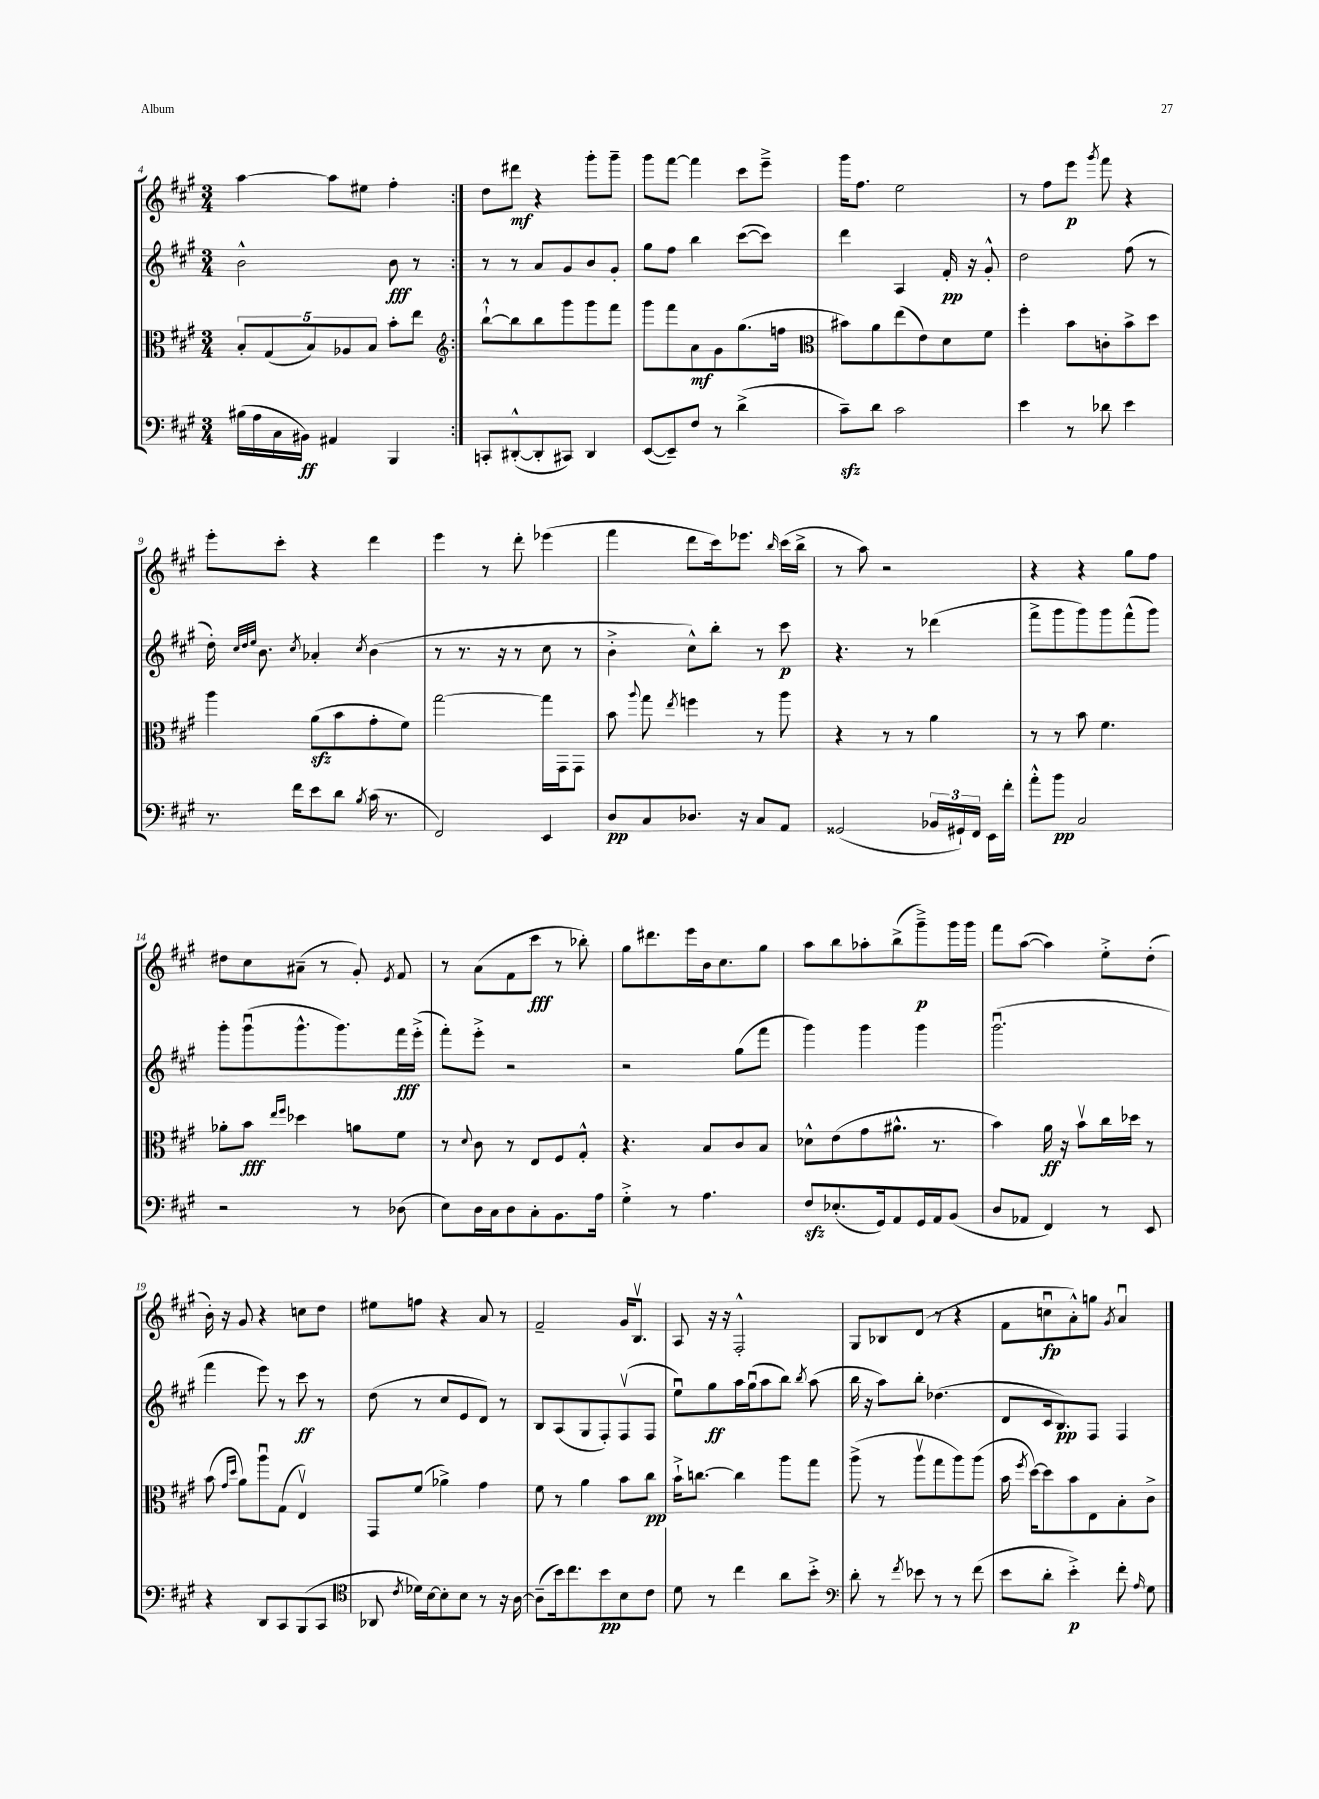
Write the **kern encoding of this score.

**kern	**dynam	**kern	**dynam	**kern	**dynam	**kern	**dynam
*part4	*part4	*part3	*part3	*part2	*part2	*part1	*part1
*staff4	*staff4	*staff3	*staff3	*staff2	*staff2	*staff1	*staff1
*clefF4	*	*clefC3	*	*clefG2	*	*clefG2	*
*k[f#c#g#]	*	*k[f#c#g#]	*	*k[f#c#g#]	*	*k[f#c#g#]	*
*M3/4	*	*M3/4	*	*M3/4	*	*M3/4	*
=4	=4	=4	=4	=4	=4	=4	=4
(16B#X\LL	.	10B'/L	.	2b^^\	.	[4aa\	.
16A\	.	.	.	.	.	.	.
.	.	(10G#/	.	.	.	.	.
16C#\	.	.	.	.	.	.	.
16BB#X\JJ)	ff	.	.	.	.	.	.
.	.	10B/)	.	.	.	.	.
4AA#X/	.	.	.	.	.	8aa\L]	.
.	.	10A-X/	.	.	.	.	.
.	.	.	.	.	.	8ee#X\J	.
.	.	10B/J	.	.	.	.	.
4BBB/	.	8b'\L	.	8b\	fff	4ff#'\	.
.	.	8ee\J	.	8r	.	.	.
=5:|!	=5:|!	=5:|!	=5:|!	=5:|!	=5:|!	=5:|!	=5:|!
*	*	*clefG2	*	*	*	*	*
8CCn'/L	.	[8bb`^^\L	.	8r	.	8dd\L	.
([8DD#X'^^/	.	8bb\]	.	8r	.	8ddd#X\J	mf
8DD#'/]	.	8bb\	.	8a/L	.	4r	.
8CC#X/J)	.	8ggg#\	.	8g#/	.	.	.
4DD#/	.	8ggg#\	.	8b/	.	8ggg#'\L	.
.	.	8fff#\J	.	8g#'/J	.	8ggg#~\J	.
=6	=6	=6	=6	=6	=6	=6	=6
([8EE/L	.	8ggg#\L	.	8gg#\L	.	8ggg#\L	.
8EE~/])	.	8fff#\	.	8ff#\J	.	[8fff#\J	.
8F#/J	.	8a\	mf	4bb\	.	4fff#\]	.
8r	.	8g#\	.	.	.	.	.
(4d^\	.	(8.gg#\	.	([8ccc#\L	.	8ccc#\L	.
.	.	.	.	8ccc#\J])	.	8eee~^\J	.
.	.	16ffn\Jk	.	.	.	.	.
=7	=7	=7	=7	=7	=7	=7	=7
*	*	*clefC3	*	*	*	*	*
8c#zz~\L)	.	8b#X\L)	.	4ddd\	.	16ggg#\KL	.
.	.	.	.	.	.	8.ff#\J	.
8d\J	.	8a\	.	.	.	.	.
2c#\	.	(8ee\	.	4A/	.	2ee\	.
.	.	8e\)	.	.	.	.	.
.	.	8d\	.	16f#'/	pp	.	.
.	.	.	.	16r	.	.	.
.	.	8f#\J	.	8g#'^^/	.	.	.
=8	=8	=8	=8	=8	=8	=8	=8
4e\	.	4ff#'\	.	2dd\	.	8r	.
.	.	.	.	.	.	8ff#\L	.
8r	.	8b\L	.	.	.	8eee\J	p
.	.	.	.	.	.	8qggg#/	.
8d-X\	.	8cn'\	.	.	.	8fff#\	.
4e\	.	8b^\	.	(8ff#\	.	4r	.
.	.	8dd\J	.	8r	.	.	.
!!LO:LB:g=z
=9	=9	=9	=9	=9	=9	=9	=9
8.r	.	4aa\	.	16dd'\)	.	8eee'\L	.
.	.	.	.	32qqcc#/LLL	.	.	.
.	.	.	.	32qqdd/	.	.	.
.	.	.	.	32qqee/JJJ	.	.	.
.	.	.	.	8.b\	.	.	.
.	.	.	.	.	.	8ccc#'\J	.
16f#\KL	.	.	.	.	.	.	.
.	.	.	.	8qcc#/	.	.	.
8e\	.	(8azz\L	.	4a-X'/	.	4r	.
8d\J	.	8b\	.	.	.	.	.
8qB/	.	.	.	8qcc#/	.	.	.
(16c#\	.	8g#'\	.	(4b\	.	4ddd\	.
8.r	.	.	.	.	.	.	.
.	.	8f#\J)	.	.	.	.	.
=10	=10	=10	=10	=10	=10	=10	=10
2FF#/)	.	[2gg#\	.	8r	.	4eee\	.
.	.	.	.	8.r	.	.	.
.	.	.	.	.	.	8r	.
.	.	.	.	16r	.	.	.
.	.	.	.	8r	.	8ddd'\	.
4EE/	.	16gg#\LL]	.	8cc#\	.	(4eee-X\	.
.	.	16GG#\J	.	.	.	.	.
.	.	8GG#\J	.	8r	.	.	.
=11	=11	=11	=11	=11	=11	=11	=11
8D/L	pp	8b\	.	4b'^\	.	4fff#\	.
.	.	8qqaa/	.	.	.	.	.
8C#/	.	8gg#\	.	.	.	.	.
.	.	8qee/	.	.	.	.	.
8.D-X/J	.	4ffn\	.	8cc#^^\L)	.	8ddd\L	.
.	.	.	.	8bb'\J	.	16ccc#\k)	.
16r	.	.	.	.	.	8.eee-X\J	.
8C#/L	.	8r	.	8r	.	.	.
.	.	.	.	.	.	16qqbb/	.
8AA/J	.	8aa\	.	8ccc#\	p	(16ccc#\LL	.
.	.	.	.	.	.	16bb^\JJ	.
=12	=12	=12	=12	=12	=12	=12	=12
(2GG##X/	.	4r	.	4.r	.	8r	.
.	.	.	.	.	.	8aa\)	.
.	.	8r	.	.	.	2r	.
.	.	8r	.	8r	.	.	.
24BB-X/LL	.	4a\	.	(4ddd-X\	.	.	.
24GG#X`/)	.	.	.	.	.	.	.
24FF#/JJ	.	.	.	.	.	.	.
16EE\LL	.	.	.	.	.	.	.
16f#'\JJ	.	.	.	.	.	.	.
=13	=13	=13	=13	=13	=13	=13	=13
8a'^^\L	.	8r	.	8fff#^\L	.	4r	.
8b\J	pp	8r	.	8ggg#\	.	.	.
2C#/	.	8b\	.	8ggg#\)	.	4r	.
.	.	4.f#\	.	8ggg#\	.	.	.
.	.	.	.	(8fff#^^\	.	8gg#\L	.
.	.	.	.	8ggg#\J)	.	8ff#\J	.
!!LO:LB:g=z
=14	=14	=14	=14	=14	=14	=14	=14
2r	.	8a-X'\L	.	8ggg#'\L	.	8dd#X\L	.
.	.	8b\J	fff	(8ggg#u\	.	8cc#\	.
.	.	16qqee/LL	.	.	.	.	.
.	.	16qqff#/JJ	.	.	.	.	.
.	.	4dd-X\	.	8.ggg#^^\	.	(8a#X~\J	.
.	.	.	.	.	.	8r	.
.	.	.	.	8.ggg#\)	.	.	.
8r	.	8an\L	.	.	.	8g#'/)	.
.	.	.	.	.	.	8qe/	.
(8D-X\	.	8f#\J	.	16fff#\L	fff	8f#/	.
.	.	.	.	(16eee'^\JJ	.	.	.
=15	=15	=15	=15	=15	=15	=15	=15
8E\L)	.	8r	.	8fff#'\L)	.	8r	.
.	.	8qqd/	.	.	.	.	.
16D\L	.	8c#\	.	8eee'^\J	.	(8a\L	.
16C#\J	.	.	.	.	.	.	.
8D\	.	8r	.	2r	.	8f#\	.
8C#'\	.	8E/L	.	.	.	8ccc#\J	fff
8.BB\	.	8F#/	.	.	.	8r	.
.	.	8G#'^^/J	.	.	.	8bb-X'\)	.
16A\Jk	.	.	.	.	.	.	.
=16	=16	=16	=16	=16	=16	=16	=16
4G#'^\	.	4.r	.	2r	.	8gg#\L	.
.	.	.	.	.	.	8.ddd#X\	.
8r	.	.	.	.	.	.	.
.	.	.	.	.	.	16eee\L	.
4.A\	.	8B/L	.	.	.	16b\J	.
.	.	.	.	.	.	8.cc#\	.
.	.	8c#/	.	(8gg#\L	.	.	.
.	.	8B/J	.	8fff#\J	.	8gg#\J	.
=17	=17	=17	=17	=17	=17	=17	=17
8F#zz/L	.	8d-X^^\L	.	4ggg#\)	.	8aa\L	.
(8.E-X'/	.	(8e\	.	.	.	8bb\	.
.	.	8g#\	.	4ggg#\	.	8aa-X'\	.
16GG#/k)	.	.	.	.	.	.	.
8AA/	.	8.a#X^^\J	.	.	.	(8bb^\	.
16GG#/L	.	.	.	4ggg#\	.	8ggg#~^\)	p
16AA/J	.	8.r	.	.	.	.	.
(8BB/J	.	.	.	.	.	16ggg#\L	.
.	.	.	.	.	.	16ggg#\JJ	.
=18	=18	=18	=18	=18	=18	=18	=18
8D/L	.	4b\)	.	(2.ggg#u\	.	8fff#\L	.
8AA-X/J	.	.	.	.	.	([8aa\J	.
4FF#/)	.	16a\	ff	.	.	4aa\])	.
.	.	16r	.	.	.	.	.
.	.	8bv\L	.	.	.	.	.
8r	.	16cc#\L	.	.	.	8ee'^\L	.
.	.	16dd-X\JJ	.	.	.	.	.
8EE/	.	8r	.	.	.	(8dd'\J	.
!!LO:LB:g=z
=19	=19	=19	=19	=19	=19	=19	=19
4r	.	(8b\	.	4fff#\	.	16b'\)	.
.	.	.	.	.	.	16r	.
.	.	16qqg#/LL	.	.	.	.	.
.	.	16qqdd/JJ	.	.	.	.	.
.	.	8a\L)	.	.	.	8g#/	.
8DD/L	.	8aau\	.	8eee\)	.	4r	.
8CC#/	.	(8G#\J	.	8r	.	.	.
(8BBB/	.	4Ev/)	.	8ccc#\	ff	8ccn\L	.
8CC#/J	.	.	.	8r	.	8dd\J	.
=20	=20	=20	=20	=20	=20	=20	=20
*clefC4	*	*	*	*	*	*	*
8AA-X/	.	8GG#/L	.	(8dd\	.	8ee#X\L	.
8qc#/	.	.	.	.	.	.	.
16d-X\LL)	.	(8f#/J	.	8r	.	8ffn\J	.
[16B\J	.	.	.	.	.	.	.
8B'\]	.	4a-X^\)	.	8cc#/L	.	4r	.
8B\J	.	.	.	8e/	.	.	.
8r	.	4g#\	.	8d/J)	.	8a/	.
16r	.	.	.	8r	.	8r	.
[16A\	.	.	.	.	.	.	.
=21	=21	=21	=21	=21	=21	=21	=21
(8A~\L]	.	8f#\	.	8B/L	.	2f#~/	.
16b\k)	.	8r	.	(8A/	.	.	.
8.cc#\	.	.	.	.	.	.	.
.	.	4a\	.	8G#/	.	.	.
8b\	pp	.	.	8F#'/)	.	.	.
8B\	.	8b\L	.	(8F#v/	.	16g#/KL	.
.	.	.	.	.	.	8.Bv/J	.
8c#\J	.	8cc#\J	pp	8F#/J	.	.	.
=22	=22	=22	=22	=22	=22	=22	=22
8d\	.	16b`^\KL	.	8eeu\L)	.	8A/	.
.	.	[8.ccn\J	.	.	.	.	.
8r	.	.	.	8gg#\	ff	16r	.
.	.	.	.	.	.	16r	.
4cc#\	.	4cc\]	.	16aa\L	.	2F#'^^/	.
.	.	.	.	(16gg#u\J	.	.	.
.	.	.	.	8aa\	.	.	.
8a\L	.	8aa\L	.	8bb\J)	.	.	.
.	.	.	.	8qbb/	.	.	.
8b'^\J	.	8gg#\J	.	(8aa\	.	.	.
=23	=23	=23	=23	=23	=23	=23	=23
*clefF4	*	*	*	*	*	*	*
8d'\	.	(8aa^\	.	16bb\	.	8G#/L	.
.	.	.	.	16r	.	.	.
8r	.	8r	.	8aa\L)	.	8B-X/	.
8qf#/	.	.	.	.	.	.	.
8e-X\	.	8aav\L	.	8bb'\J	.	(8d/J	.
8r	.	8gg#\	.	(4.dd-X\	.	8r	.
8r	.	8aa\)	.	.	.	4r	.
(8f#\	.	(8aa\J	.	.	.	.	.
=24	=24	=24	=24	=24	=24	=24	=24
8e\L	.	16b\	.	8d/L	.	8f#\L	.
.	.	8qff#/	.	.	.	.	.
.	.	[16dd\KL)	.	.	.	.	.
8d'\J	.	8dd\]	.	16c#/k	.	8ccnu\	fp
.	.	.	.	8.B/)	pp	.	.
4e'^\)	p	8b\	.	.	.	8a'^^\)	.
.	.	8E\	.	8F#/J	.	8ggn\J	.
.	.	.	.	.	.	8qg#/	.
8f#'\	.	8B'\	.	4F#/	.	4au/	.
16qqA/	.	.	.	.	.	.	.
8G#\	.	8c#^\J	.	.	.	.	.
==	==	==	==	==	==	==	==
*-	*-	*-	*-	*-	*-	*-	*-
